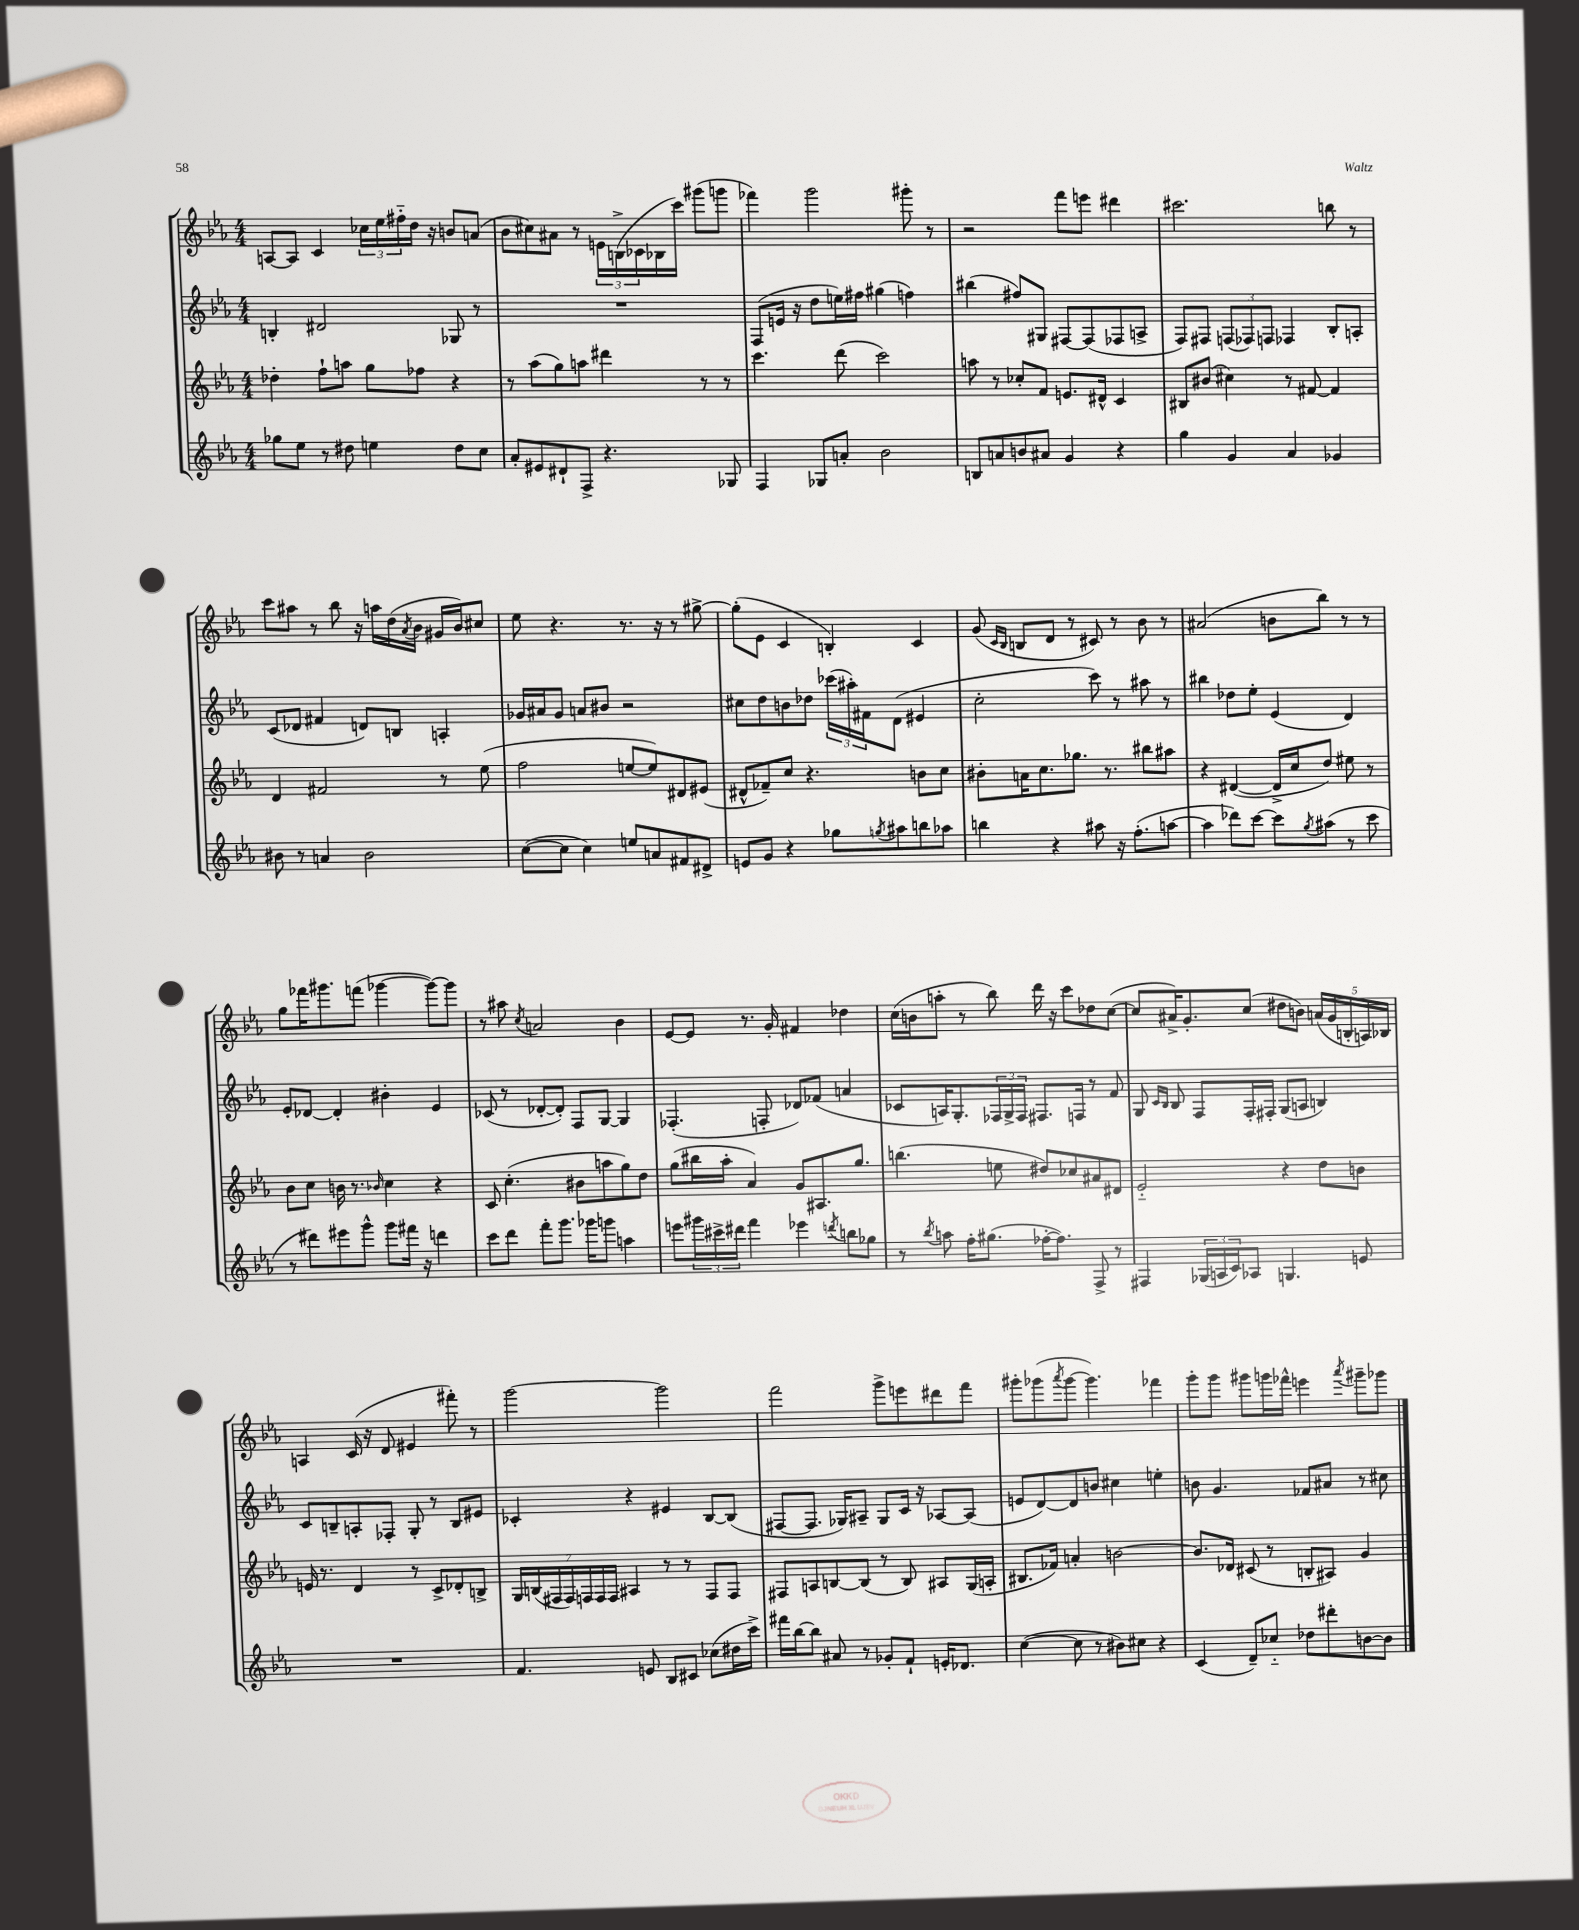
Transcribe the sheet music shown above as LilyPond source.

<<
\new StaffGroup <<
\new Staff = "s0" {
    \clef treble \key ees \major \numericTimeSignature \time 4/4
    a8~ a8 c'4 \tuplet 3/2 { ces''16 ees''16 fis''16-_ } d''16 r16 b'8 a'8( |
    bes'8 cis''8) ais'8 r8 \tuplet 3/2 { e'16 b16->( ces'16 } bes16 c'''16) gis'''8( g'''8 |
    fes'''4) g'''2 gis'''8-. r8 |
    r2 f'''8 e'''8 dis'''4 |
    cis'''2. b''8 r8 |
    c'''8 ais''8 r8 bes''8 r16 a''16 d''16( \acciaccatura { aes'8 } bes'16 gis'16 bes'16) cis''8 |
    ees''8 r4. r8. r16 r8 gis''8~-> |
    gis''8-.( ees'8 c'4 b4-.) c'4 |
    g'8( \grace { c'16 bes16 } b8 d'8 r8 cis'8) r8 bes'8 r8 |
    ais'2( b'8 bes''8) r8 r8 |
    g''8 fes'''16 gis'''8. f'''8( ges'''4~ ges'''8~) ges'''8 |
    r8 ais''8 \acciaccatura { c''8 } a'2 bes'4 |
    ees'8~ ees'8 r8. g'16-. fis'4 des''4 |
    c''16( b'16 a''8-. r8 bes''8) d'''16 r16 c'''8 des''8 c''8~( |
    c''8 ais'16->) g'8.-. c''8( dis''8 b'8) \tuplet 5/4 { a'16( g'16 b16-. a16) bes16 } |
    a4 c'16( r16 d'8 eis'4 fis'''8-.) r8 |
    g'''2~ g'''2 |
    f'''2 g'''8-> e'''8 dis'''8 f'''8 |
    gis'''8-. ges'''8( \acciaccatura { aes'''8 } ges'''8~ ges'''4.) fes'''4 |
    g'''8-. g'''8 gis'''8 g'''16 fes'''16-^ e'''4 \acciaccatura { aes'''8 } gis'''8-- ges'''8 \bar "|." |
}
\new Staff = "s1" {
    \clef treble \key ees \major \numericTimeSignature \time 4/4
    b4-. dis'2 ges8 r8 |
    R1 |
    f8( e'16 r16 d''8 e''16) fis''16 gis''4( f''4) |
    bis''4( fis''8) gis8 fis8~ fis8( fes8 a8-> |
    f8) fis8 \tuplet 3/2 { f8( fes8) f8 } fes4 bes8-. a8-. |
    c'8( des'8 fis'4 d'8) b8 a4-. |
    ges'16 ais'16 ges'8 a'8 bis'8 r2 |
    cis''8 d''8 b'8 des''8 \tuplet 3/2 { ces'''16( ais''16-.) fis'16 } d'8( eis'4 |
    c''2-. c'''8) r8 ais''8 r8 |
    bis''4 des''8 ees''8-. ees'4( d'4) |
    ees'8-. des'8~ des'4-. bis'4-. ees'4 |
    ces'8( r8 des'8~-. des'8-.) f8 g8~ g4 |
    fes4.-.( f8-. des'8) fes'8( a'4 |
    ces'8 a16) g8.-. \tuplet 3/2 { fes16 g16-> fes16 } fis8. f16 r8 f'8 |
    g8 \grace { c'16 bes16 } bes8 f8 f16-. fis16-. g8( a8 b4) |
    c'8 b8-- a8-. fes8-. g8-. r8 b8 eis'8 |
    ces'4-. r4 eis'4 bes8~ bes8( |
    fis8~ fis8. ges16) ais8-- ges8 c'16 r16 aes8~ aes8( |
    e'8 d'8~) d'8 b'8 cis''4 e''4-. |
    b'8 g'4. fes'8 ais'8 r8 cis''8 \bar "|." |
}
\new Staff = "s2" {
    \clef treble \key ees \major \numericTimeSignature \time 4/4
    des''4-. f''8-! a''8 g''8 fes''8 r4 |
    r8 aes''8( g''8) a''8 dis'''4 r8 r8 |
    c'''4. d'''8( c'''2) |
    a''8 r8 ces''8-. f'8 e'8. dis'16-^ c'4 |
    bis8 bis'8( cis''4) r8 fis'8~ fis'4 |
    d'4 fis'2 r8 ees''8( |
    f''2 e''8~ e''8) dis'8 eis'8( |
    dis'8-^ fes'8--) c''8 r4. b'8 c''8 |
    bis'8-. a'16 c''8. ges''8. r8. bis''8 ais''8 |
    r4 dis'4~( dis'16-> c''16 d''8) eis''8 r8 |
    bes'8 c''8 b'16 r8. \grace { bes'16 } c''4 r4 |
    c'8 c''4.-.( bis'8 a''8 g''8) d''8 |
    g''8( bis''16 aes''16-. aes'4) g'8 ais8. g''8. |
    b''4.( e''8 dis''8) ces''8 ais'8 dis'8 |
    ees'2-_ r4 d''8 b'8 |
    e'16 r8. d'4 r8 c'8-> des'8-. b8-> |
    \tuplet 7/4 { g16 b16( fis16 fis16) f16 f16 f16 } ais4 r8 r8 f8 f8 |
    fis8 a8 b8~ b8( r8 b8) ais8 g16( a16-. |
    bis8. fes'16) a'4-. b'2~ |
    b'8. des'16 cis'8( r8 b8-. ais8) g'4 \bar "|." |
}
\new Staff = "s3" {
    \clef treble \key ees \major \numericTimeSignature \time 4/4
    ges''8 ees''8 r8 dis''8 e''4 dis''8 c''8 |
    aes'8-. eis'8 dis'8-! f8-> r4. ges8 |
    f4 ges8 a'8-. bes'2 |
    b8 a'8 b'8 ais'8 g'4 r4 |
    g''4 g'4 aes'4 ges'4 |
    bis'8 r8 a'4 bis'2 |
    c''8~( c''8 c''4) e''8 a'8 fis'8 dis'8-> |
    e'8 g'8 r4 ges''8 \acciaccatura { g''8 } ais''8 b''8 aes''8 |
    b''4 r4 ais''8 r16 f''8.-.( a''8~ |
    a''4 des'''8) c'''8~ c'''8 \acciaccatura { g''8 } ais''8( r8 c'''8 |
    r8 dis'''8) eis'''8 g'''8-^ g'''8 fis'''16 r16 d'''4 |
    c'''8 d'''8 f'''8-. g'''8. ges'''16 g'''8 a''4 |
    e'''8 \tuplet 3/2 { gis'''16 cis'''16-> dis'''16 } f'''4 ees'''4 \acciaccatura { d'''8 } b''8 ges''8 |
    r8 \acciaccatura { bes''8 } a''8 f''16-. gis''8.( fes''16~-. fes''8.) f8-> r8 |
    fis4 \tuplet 3/2 { ges16( a16 c'16) } aes8 g4. e'8 |
    R1 |
    f'4. e'8 bes8 cis'8 ces''8( dis''16 c'''16->) |
    fis'''16 bes''16~ bes''8 ais'8 r8 ges'8-. f'8-! e'16-. des'8. |
    c''4~( c''8 r8 bis'8) cis''8 r4 |
    c'4( d'8--) ces''8-_ des''8 dis'''8-. b'8~ b'8 \bar "|." |
}
>>
>>
\layout { \context { \Score \remove "Bar_number_engraver" } }
